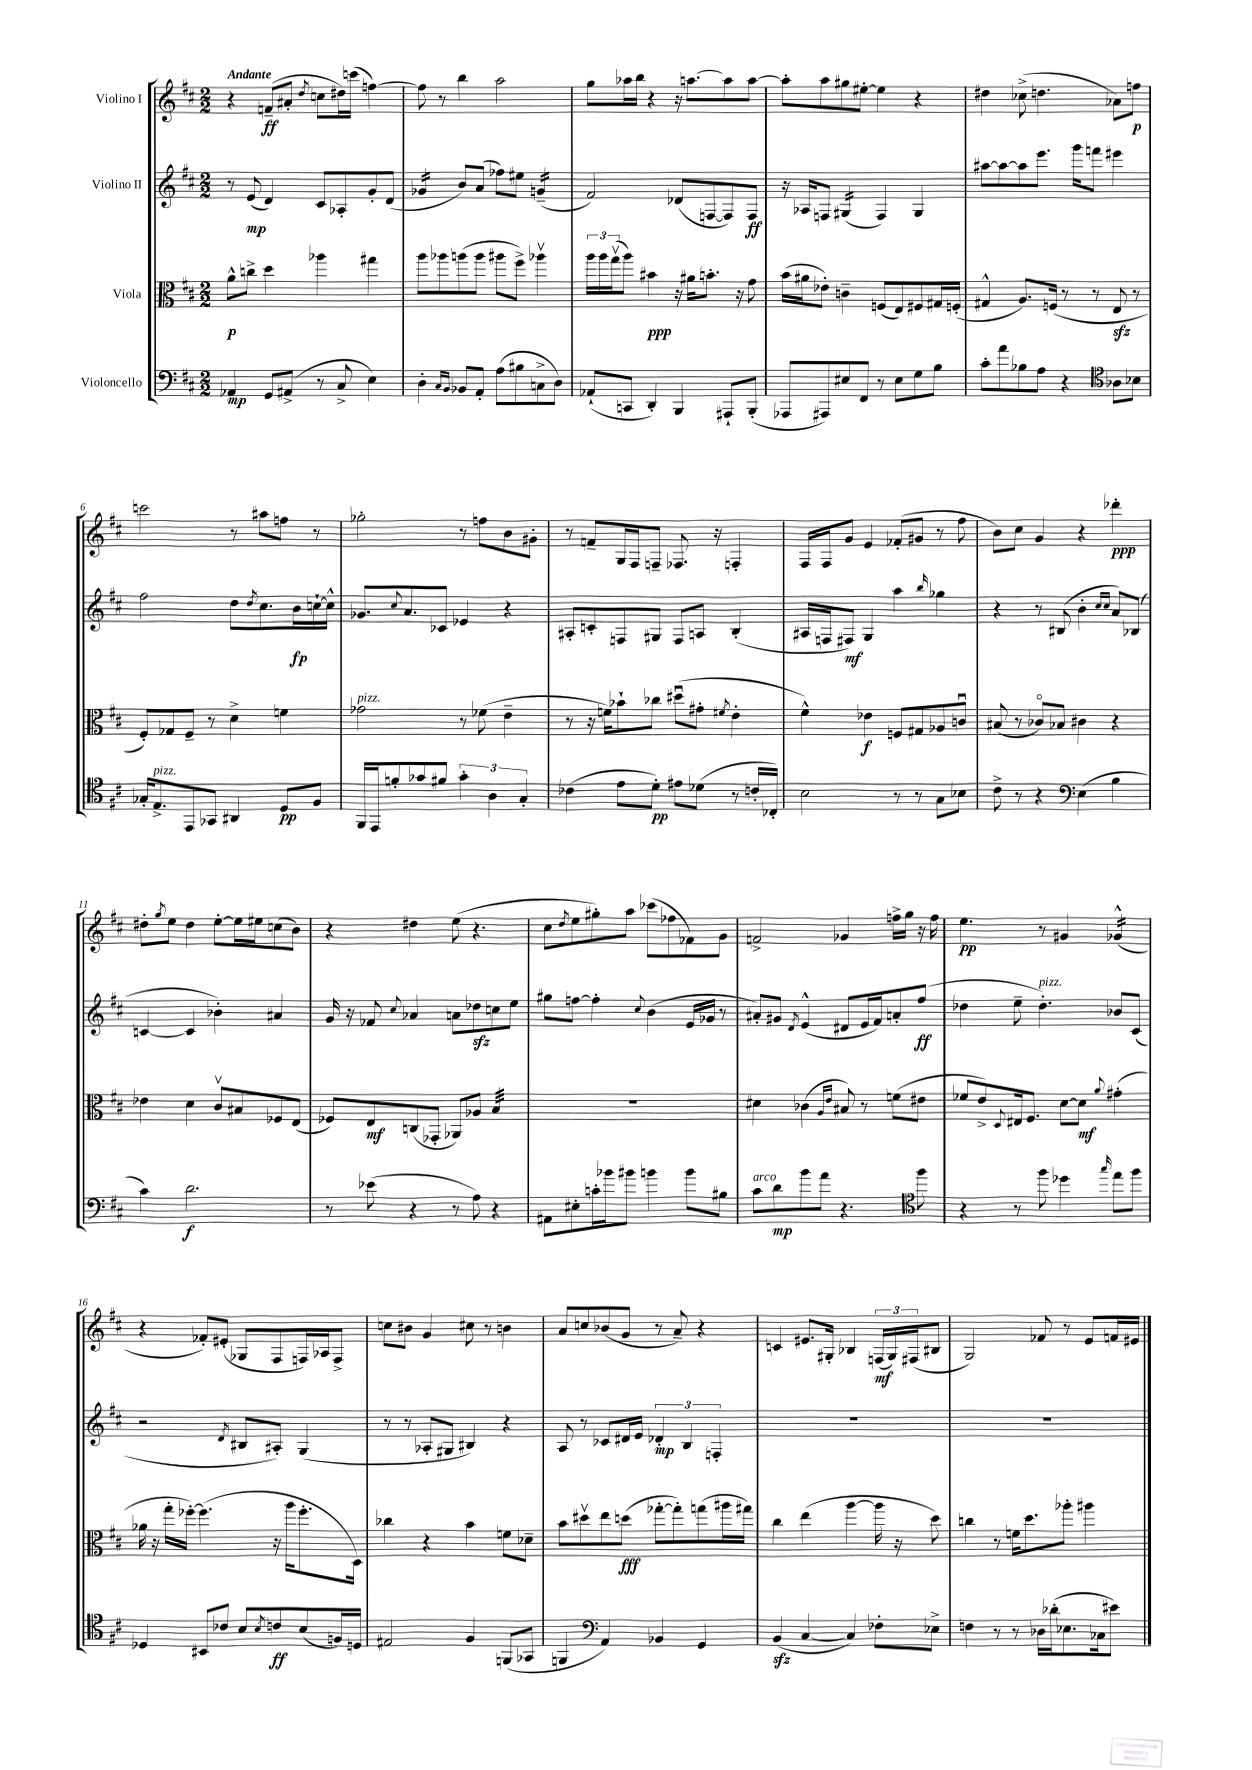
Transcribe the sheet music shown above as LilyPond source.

<<
\new StaffGroup <<
\new Staff = "s0" \with { instrumentName = "Violino I" } {
    \clef treble \key d \major \numericTimeSignature \time 2/2 \tempo "Andante"
    r4 f'8--\ff( ais'8-. \acciaccatura { d''8 } c''8 dis''16) c'''16( f''4~) |
    f''8 r8 b''4 a''2 |
    g''8 aes''16 b''16 r4 r16 a''8.~ a''8 a''8~ |
    a''8-. a''8 gis''8 eis''8~-. eis''4 r4 |
    dis''4 ces''8->( d''4. aes'8) f''8\p |
    c'''2 r8 ais''8 f''8 r8 |
    ges''2-. r8 f''8 b'8 gis'8-. |
    r8 f'8-- g16 fis16 f8-- fes8. r16 f4-. |
    fis16 fis16 g'8 e'4 fes'8-.( gis'8 r8 fis''8 |
    b'8) cis''8 g'4 r4 des'''4-.\ppp |
    dis''8-. \acciaccatura { g''8 } e''8 dis''4 e''8~-. e''16 eis''16 c''8( b'8) |
    r4 dis''4 e''8( r4. |
    cis''8 \acciaccatura { d''8 } e''8 gis''8-.) a''8 ces'''8( fes''8 fes'8) g'8 |
    f'2-> ges'4 f''16-> g''16 r16 f''16 |
    e''4.\pp r8 gis'4 ges'4:16-^( |
    r4 fes'8-.) eis'8-.( ges8 fis8 f16) aes16 f8-> |
    c''8 bis'8 g'4 cis''8 r8 b'4 |
    a'8 c''8 bes'8( g'8 r8 a'8--) r4 |
    c'4 eis'8. gis16-. bes4 \tuplet 3/2 { f16\mf( gis16) fis16( } bis8 |
    g2) fes'8 r8 e'8 f'16 eis'16 \bar "|." |
}
\new Staff = "s1" \with { instrumentName = "Violino II" } {
    \clef treble \key d \major \numericTimeSignature \time 2/2
    r8 e'8\mp( d'4) cis'8 aes8-. g'8-. d'8( |
    ges'4:16 b'8) a'8( fes''8) eis''8 g'4:16--( |
    fis'2) des'8( f8~ f8) f8\ff |
    r16 aes16 f8 gis4:16( f4) gis4 |
    ais''8~ ais''8~ ais''8 e'''8. g'''16 f'''8 eis'''4 |
    fis''2 d''8 \acciaccatura { d''8 } cis''8. b'16\fp c''16~-! c''16-^ |
    ges'8. \appoggiatura { cis''8 } a'8. ces'8 ees'4 r4 |
    ais8-. c'8-. f8 gis8 f8 a8 b4-.( |
    ais16 f16 fis8\mf) g4 a''4 \grace { b''16 } ges''4 |
    r4 r8 bis8( b'4-. \grace { cis''16 cis''16 } a'8) bes8( |
    c'4~ c'4 bes'4-.) ais'4 |
    g'16 r16 fes'8 \appoggiatura { cis''8 } aes'4 a'8 des''8\sfz c''8 e''8 |
    gis''8 f''8~ f''4-. \appoggiatura { cis''8 } b'4( e'16 ges'16 r8 |
    ais'8-.) gis'8 \acciaccatura { d'8 } e'4-^( dis'8 e'16 fis'16) a'8-. fis''8\ff( |
    des''4 e''8-- des''4.-.^\markup { \italic "pizz." }) bes'8 cis'8( |
    r2 \acciaccatura { d'8 } bis8 ais8-.) g4( |
    r8 r8 aes8-. gis8 bis4) r4 |
    a8 r8 ces'8 dis'16 e'16 \tuplet 3/2 { des'4-.\mp b4 f4-. } |
    R1 |
    R1 \bar "|." |
}
\new Staff = "s2" \with { instrumentName = "Viola" } {
    \clef alto \key d \major \numericTimeSignature \time 2/2
    a'8-^\p c''8-> d''4 aes''4 gis''4 |
    a''8 aes''8 a''8( a''8 ais''8 fis''8->) aes''4\upbow |
    \tuplet 3/2 { a''16 a''16 g''16\upbow( } a''8) bis'4\ppp r16 ais'16 b'8.-. r16 g'8 |
    b'16( ais'16 ees'8-.) c'4-- f8( e8) fis8 gis16 f16-.( |
    gis4-^ a8.) f16( r8 r8 e8\sfz r8 |
    fis8-.) ges8 fis8-- r8 d'4-> f'4 |
    ges'2^\markup { \italic "pizz." } r8 fes'8( e'4-- |
    r8 r16 f'16) bes'8-! ces''8 dis''8\downbow( gis'8-. \acciaccatura { fis'8 } e'4-. |
    fis'4-^) ees'4\f f8 gis8 aes8 c'8\downbow |
    bis8( r8 ces'8\flageolet) bes8 cis'4 r4 |
    ees'4 d'4 cis'8\upbow bis8 fes8 e8( |
    fes8) e8\mf c8( ges,8-. aes,8) aes8 b4:32 |
    R1 |
    dis'4 ces'4( \grace { a16 e'16 } bis8) r8 f'8( eis'8 |
    fes'8 e'8->) \appoggiatura { d8 } eis16 fis8. d'8~ d'8\mf \appoggiatura { a'8 } gis'4-.( |
    aes'16 r16 g''16-. fes''16~-.) fes''4.( r16 a''16 fes''8.-. d16) |
    ces''4 r4 b'4 f'8 des'8-- |
    b'8 dis''8\upbow e''8 d''8\fff( ges''8~-. ges''8-.) g''8( ais''16 gis''16) |
    cis''4 e''4( a''4~ a''16 r16 d''8) |
    c''4 r8 f'16 d''8. aes''8-. ais''4 \bar "|." |
}
\new Staff = "s3" \with { instrumentName = "Violoncello" } {
    \clef bass \key d \major \numericTimeSignature \time 2/2
    aes,4\mp g,8 ais,8->( r8 cis8-> e4) |
    d4-. \grace { cis16 b,16 } bes,8 a,8-. a8( bis8 c8-> d8) |
    aes,8-!( c,8 d,4-.) b,,4 ais,,8-! b,,8-.( |
    aes,,8 ais,,8) eis8 fis,8 r8 eis8 g8 b8 |
    cis'8-. a'8 bes8 a8 r4 \clef tenor aes8 bes8 |
    ges16-. e8.->^\markup { \italic "pizz." } e,8 ges,8 ais,4 d8\pp fis8 |
    fis,16 e,16 f'8-. ges'8 fis'8 \tuplet 3/2 { ges'4-. a4 g4-. } |
    ces'4( e'8 d'8-.\pp) eis'8 des'8( r8 c'16-. ces16-.) |
    b2 r8 r8 g8 bes8 |
    cis'8-> r8 r4 \clef bass e4( b4 |
    cis'4) d'2.\f |
    r8 ees'8( r4 r8 a8) r4 |
    ais,8 eis8-. c'16-. bes'16 bis'8 b'4 b'8 bis8 |
    cis'8^\markup { \italic "arco" } d'8\mp b'8 a'8 r4. \clef tenor fis''8 |
    r4 r8 fis''8 des''4 \grace { g''16 } e''8 fis''8 |
    des4 bis,8 ces'8 b8 \acciaccatura { b8 } c'8\ff b8( f16) d16 |
    eis2 fis4 f,8( ges,8 |
    f,4 \clef bass a,4) bes,4 g,4 |
    b,4\sfz( cis4~ cis4) fes8-. ees8-> |
    f4 r8 r8 des16 des'16-.( ees8. ces16 eis'8) \bar "|." |
}
>>
>>
